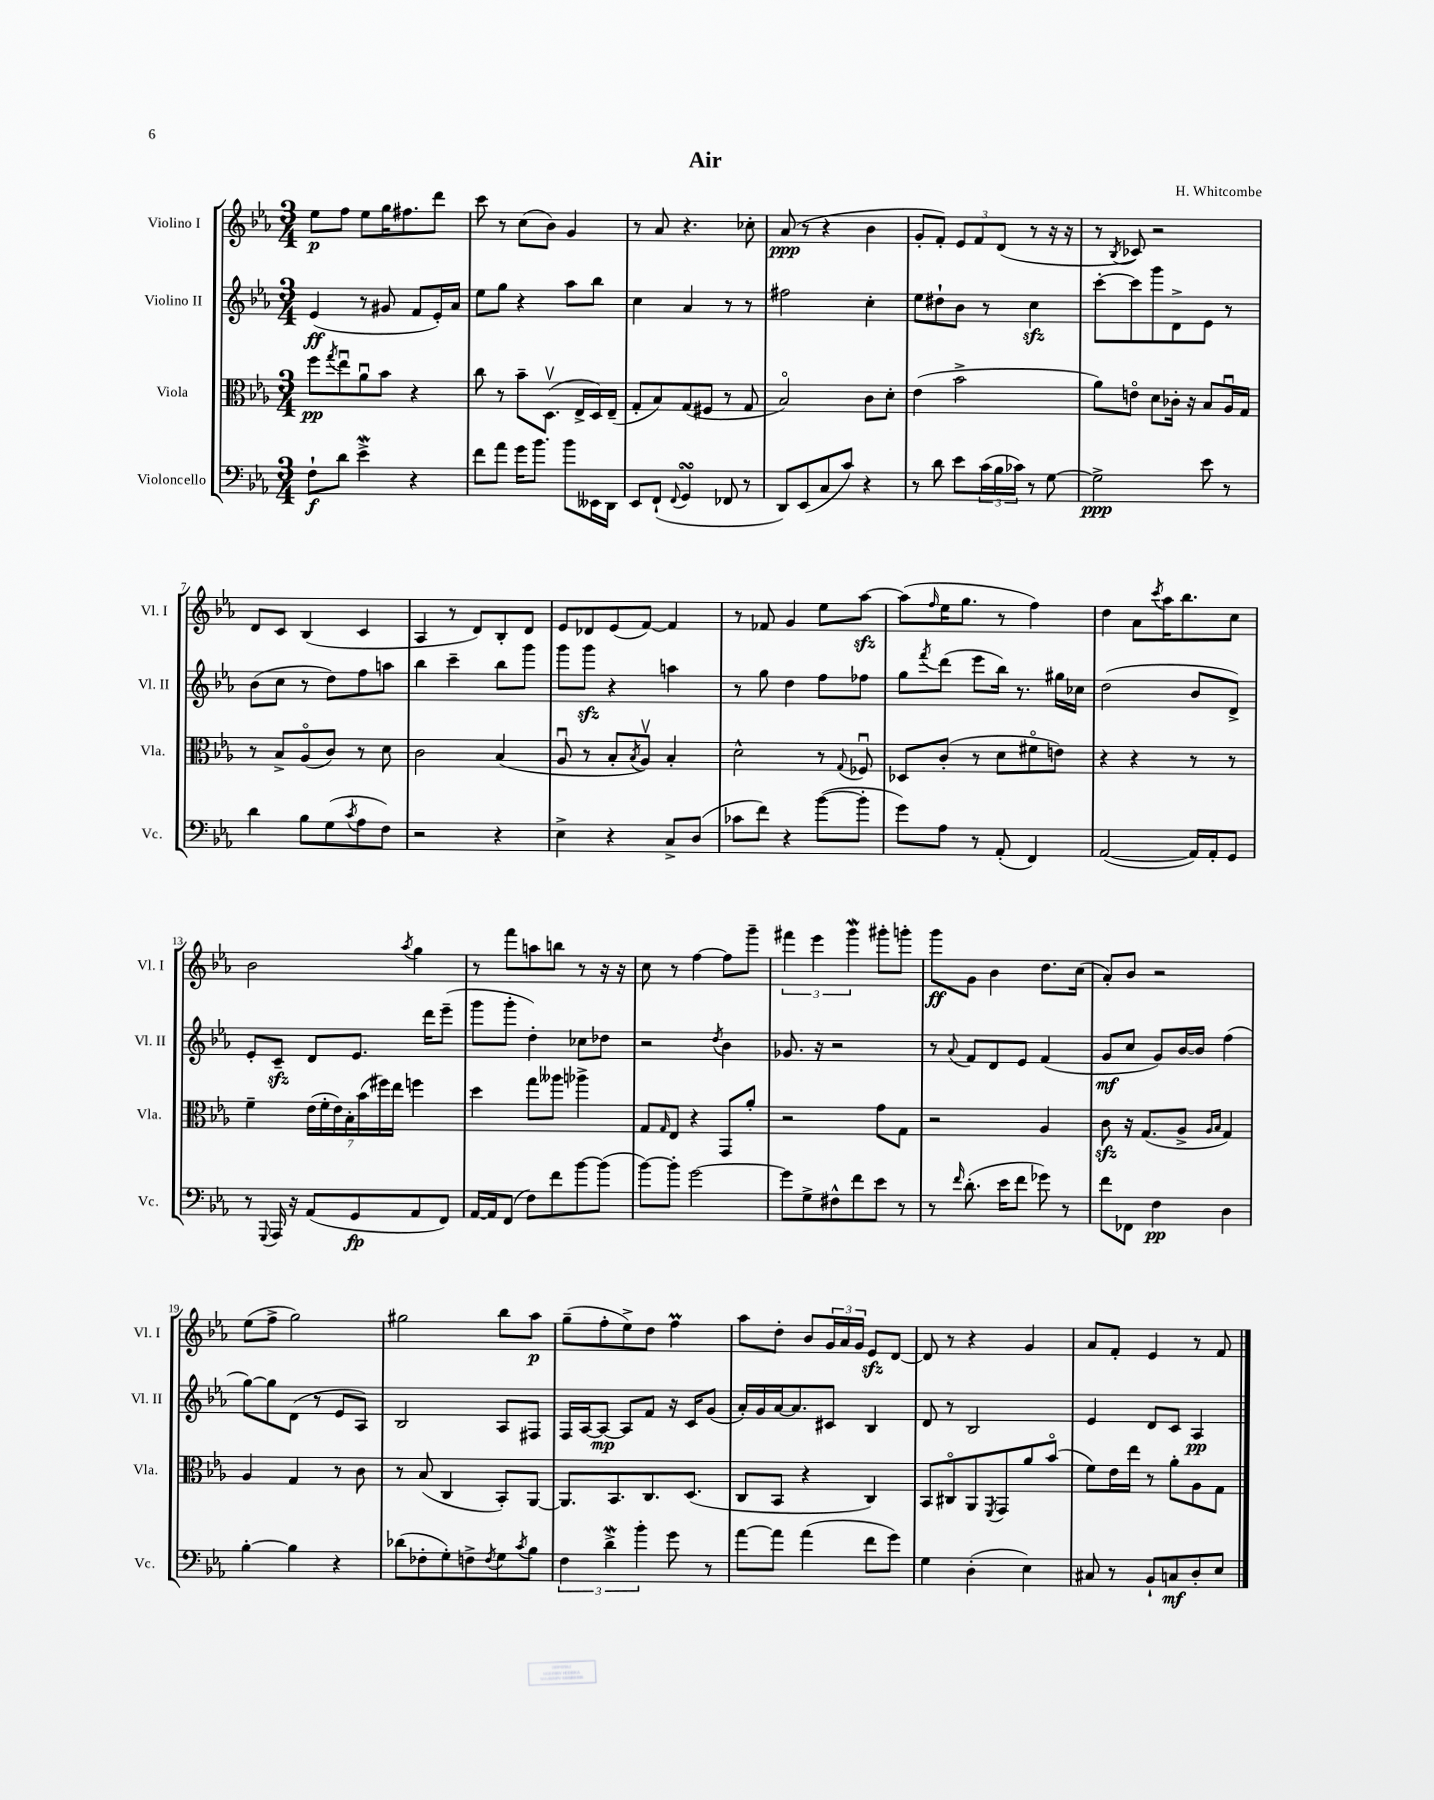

**kern	**dynam	**kern	**dynam	**kern	**dynam	**kern	**dynam
*part4	*part4	*part3	*part3	*part2	*part2	*part1	*part1
*staff4	*staff4	*staff3	*staff3	*staff2	*staff2	*staff1	*staff1
*I"Violoncello	*	*I"Viola	*	*I"Violino II	*	*I"Violino I	*
*I'Vc.	*	*I'Vla.	*	*I'Vl. II	*	*I'Vl. I	*
*clefF4	*	*clefC3	*	*clefG2	*	*clefG2	*
*k[b-e-a-]	*	*k[b-e-a-]	*	*k[b-e-a-]	*	*k[b-e-a-]	*
*M3/4	*	*M3/4	*	*M3/4	*	*M3/4	*
=1	=1	=1	=1	=1	=1	=1	=1
8F`\L	f	8ff\L	pp	(4e-/	ff	8ee-\L	p
.	.	8qgg/	.	.	.	.	.
8d\J	.	8ee-u\	.	.	.	8ff\J	.
4e-w^\	.	8a-u\	.	8r	.	8ee-\L	.
.	.	8b-\J	.	8g#X/	.	16gg\K	.
.	.	.	.	.	.	8.ff#X\	.
4r	.	4r	.	8f/L	.	.	.
.	.	.	.	16e-'/L)	.	8ddd\J	.
.	.	.	.	16a-/JJ	.	.	.
=2	=2	=2	=2	=2	=2	=2	=2
8f\L	.	8cc\	.	8ee-\L	.	8ccc\	.
8a-\J	.	8r	.	8gg\J	.	8r	.
16g\KL	.	8b-~\L	.	4r	.	(8cc\L	.
8.b-\J	.	.	.	.	.	.	.
.	.	(8.Dv\J	.	.	.	8b-\J)	.
8b-\L	.	.	.	8aa-\L	.	4g/	.
.	.	16E-^/LL	.	.	.	.	.
16EE--X\L	.	16D/)	.	8bb-\J	.	.	.
16DD\JJ	.	(16E-~/JJ	.	.	.	.	.
=3	=3	=3	=3	=3	=3	=3	=3
8EE-/L	.	8G'/L	.	4cc\	.	8r	.
(8FF`/J	.	8B-/)	.	.	.	8a-/	.
8qqFF/	.	.	.	.	.	.	.
4GGsSsS/	.	(8G/	.	4a-/	.	4.r	.
.	.	8F#X/J	.	.	.	.	.
8FF-X/	.	8r	.	8r	.	.	.
8r	.	8G/	.	8r	.	8cc-X'\	.
=4	=4	=4	=4	=4	=4	=4	=4
8DD/L)	.	2B-/)	.	2ff#X\	.	(8a-/	ppp
(8EE-/	.	.	.	.	.	8r	.
8C/	.	.	.	.	.	4r	.
8c/J)	.	.	.	.	.	.	.
4r	.	8c\L	.	4cc'\	.	4b-\	.
.	.	8d'\J	.	.	.	.	.
=5	=5	=5	=5	=5	=5	=5	=5
8r	.	(4e-\	.	8ee-\L	.	8g'/L	.
8d\	.	.	.	8dd#X`\	.	8f'/J)	.
8e-\L	.	2b-^\	.	8b-\J	.	12e-/L	.
.	.	.	.	.	.	12f/	.
(24c\L	.	.	.	8r	.	.	.
24B-\	.	.	.	.	.	(12d/J	.
24c-X\JJ)	.	.	.	.	.	.	.
8r	.	.	.	4cczz\	.	8r	.
[8G\	.	.	.	.	.	16r	.
.	.	.	.	.	.	16r	.
=6	=6	=6	=6	=6	=6	=6	=6
2G^\]	ppp	8a-\L)	.	[8ccc'\L	.	8r	.
.	.	.	.	.	.	8qB-/	.
.	.	8en\J	.	8ccc\]	.	8c-X/)	.
.	.	8d\L	.	8ggg\	.	2r	.
.	.	16c-X'\Jk	.	8d^\	.	.	.
.	.	16r	.	.	.	.	.
8e-\	.	8B-/L	.	8e-\J	.	.	.
8r	.	16A-u/L	.	8r	.	.	.
.	.	16G/JJ	.	.	.	.	.
!!LO:LB:g=z
=7	=7	=7	=7	=7	=7	=7	=7
4d\	.	8r	.	(8b-\L	.	8d/L	.
.	.	8B-^/L	.	8cc\J	.	8c/J	.
8B-\L	.	(8A-/	.	8r	.	(4B-/	.
(8G\	.	8c/J)	.	8dd\L)	.	.	.
8qc/	.	.	.	.	.	.	.
8A-\	.	8r	.	8ff\	.	4c/	.
8F\J)	.	8d\	.	8aan\J	.	.	.
=8	=8	=8	=8	=8	=8	=8	=8
2r	.	2c\	.	4bb-\	.	4A-/	.
.	.	.	.	4ccc~\	.	8r	.
.	.	.	.	.	.	8d/L)	.
4r	.	(4B-/	.	8bb-\L	.	8B-'/	.
.	.	.	.	8ggg\J	.	8d/J	.
=9	=9	=9	=9	=9	=9	=9	=9
4E-^\	.	8A-u/	.	8ggg\L	.	8e-/L	.
.	.	8r	.	8gggzz\J	.	8d-X/	.
4r	.	8B-'/L	.	4r	.	(8e-/	.
.	.	8qB-/	.	.	.	.	.
.	.	8A-v/J)	.	.	.	[8f/J)	.
8C^/L	.	4B-'/	.	4aan\	.	4f/]	.
(8D/J	.	.	.	.	.	.	.
=10	=10	=10	=10	=10	=10	=10	=10
8c-X\L	.	2d^^\	.	8r	.	8r	.
8f\J)	.	.	.	8gg\	.	8f-X/	.
4r	.	.	.	4dd\	.	4g/	.
([8b-\L	.	8r	.	8ff\L	.	8ee-\L	.
.	.	8qqG/	.	.	.	.	.
8b-'\J]	.	8F-Xu/	.	8ff-X\J	.	[8aa-zz\J	.
=11	=11	=11	=11	=11	=11	=11	=11
8g\L)	.	8D-X/L	.	8gg\L	.	(8aa-\L]	.
.	.	.	.	8qfff/	.	16qqff/	.
8A-\J	.	(8c'/J	.	(8ddd\J	.	16ee-\K	.
.	.	.	.	.	.	8.gg\J	.
8r	.	8r	.	8eee-\L	.	.	.
(8AA-'/	.	8d\L	.	16bb-\Jk)	.	8r	.
.	.	.	.	8.r	.	.	.
4FF/)	.	8f#X\	.	.	.	4ff\)	.
.	.	8en\J)	.	16gg#X\LL	.	.	.
.	.	.	.	16cc-X\JJ	.	.	.
=12	=12	=12	=12	=12	=12	=12	=12
([2AA-/	.	4r	.	(2dd\	.	4dd\	.
.	.	4r	.	.	.	8a-\L	.
.	.	.	.	.	.	8qccc/	.
.	.	.	.	.	.	16aa-\K	.
.	.	.	.	.	.	8.bb-\	.
16AA-/LL])	.	8r	.	8b-/L	.	.	.
16AA-'/J	.	.	.	.	.	.	.
8GG/J	.	8r	.	8d^/J)	.	8cc\J	.
!!LO:LB:g=z
=13	=13	=13	=13	=13	=13	=13	=13
8r	.	4f~\	.	8e-'/L	.	2b-\	.
8qqGGG/	.	.	.	.	.	.	.
16AAA-/	.	.	.	8czz~/J	.	.	.
16r	.	.	.	.	.	.	.
(8AA-/L	.	(28e-\LL	.	8d/L	.	.	.
.	.	28f'\	.	.	.	.	.
.	.	28e-\)	.	.	.	.	.
.	.	28B-'\	.	.	.	.	.
8GG/	fp	.	.	8.e-/J	.	.	.
.	.	(28b-\	.	.	.	.	.
.	.	28ff#X\)	.	.	.	.	.
.	.	28ee-\JJ	.	.	.	.	.
.	.	.	.	.	.	8qaa-/	.
8AA-/	.	4ffn\	.	.	.	4gg\	.
.	.	.	.	16ddd\KL	.	.	.
8FF/J)	.	.	.	(8eee-~\J	.	.	.
=14	=14	=14	=14	=14	=14	=14	=14
[16AA-/LL	.	4dd\	.	8ggg\L	.	8r	.
16AA-/J]	.	.	.	.	.	.	.
(8FF/J	.	.	.	8ggg'\J	.	8fff\L	.
8F\L)	.	8gg\L	.	4dd'\)	.	8aan\	.
8f\	.	8aa--X\J	.	.	.	8bbn\J	.
[8b-\	.	4aa-X^\	.	8cc-X\L	.	8r	.
(8b-\J]	.	.	.	8dd-X\J	.	16r	.
.	.	.	.	.	.	16r	.
=15	=15	=15	=15	=15	=15	=15	=15
[8b-\L)	.	8G/L	.	2r	.	8cc\	.
.	.	16qqG/	.	.	.	.	.
8b-'\J]	.	8E-/J	.	.	.	8r	.
[2g\	.	4r	.	.	.	[4ff\	.
.	.	.	.	8qdd/	.	.	.
.	.	8GG/L	.	4b-\	.	8ff\L]	.
.	.	8a-'/J	.	.	.	8ggg~\J	.
=16	=16	=16	=16	=16	=16	=16	=16
8g\L]	.	2r	.	8.g-X/	.	6fff#X\	.
8G^\	.	.	.	.	.	.	.
.	.	.	.	.	.	6eee-\	.
.	.	.	.	16r	.	.	.
8F#X^^\	.	.	.	2r	.	.	.
.	.	.	.	.	.	6gggW\	.
8f\	.	.	.	.	.	.	.
8e-\J	.	8g\L	.	.	.	8ggg#X'\L	.
8r	.	8G\J	.	.	.	8gggn'\J	.
=17	=17	=17	=17	=17	=17	=17	=17
8r	.	2r	.	8r	.	8ggg\L	ff
16qqf/	.	.	.	8qqa-/	.	.	.
(8.d'\	.	.	.	8f/L	.	8g\J	.
.	.	.	.	8d/	.	4b-\	.
16e-\KL	.	.	.	.	.	.	.
8f\J	.	.	.	8e-/J	.	.	.
8g-X\)	.	4A-/	.	(4f/	.	8.dd\L	.
8r	.	.	.	.	.	.	.
.	.	.	.	.	.	(16cc\Jk	.
=18	=18	=18	=18	=18	=18	=18	=18
8f\L	.	8czz\	.	8g/L	mf	8a-'/L)	.
8FF-X\J	.	16r	.	8cc/J	.	8b-/J	.
.	.	(8.G/L	.	.	.	.	.
4F\	pp	.	.	8g/L)	.	2r	.
.	.	8A-^/J	.	[16b-/L	.	.	.
.	.	.	.	16b-/JJ]	.	.	.
.	.	16qqA-/LL	.	.	.	.	.
.	.	16qqB-/JJ	.	.	.	.	.
4D\	.	4G/)	.	(4ff\	.	.	.
!!LO:LB:g=z
=19	=19	=19	=19	=19	=19	=19	=19
[4B-'\	.	4A-/	.	[8gg\L)	.	(8ee-\L	.
.	.	.	.	8gg\]	.	8ff^\J	.
4B-\]	.	4G/	.	(8d\J	.	2gg\)	.
.	.	.	.	8r	.	.	.
4r	.	8r	.	8e-/L	.	.	.
.	.	8c\	.	8A-/J)	.	.	.
=20	=20	=20	=20	=20	=20	=20	=20
(8d-X\L	.	8r	.	2B-/	.	2gg#X\	.
8F-X'\	.	(8B-/	.	.	.	.	.
8G'\)	.	4C/	.	.	.	.	.
8Fn^\	.	.	.	.	.	.	.
8qF/	.	.	.	.	.	.	.
8G\	.	8BB-'/L)	.	8A-/L	.	8bb-\L	.
8qc/	.	.	.	.	.	.	.
8B-\J	.	[8AA-/J	.	8F#X/J	.	8aa-\J	p
=21	=21	=21	=21	=21	=21	=21	=21
6F\	.	8.AA-/L]	.	16F/LL	.	(8gg~\L	.
.	.	.	.	[16A-/J	.	.	.
.	.	.	.	8A-/J_	mp	8ff'\	.
6dW^\	.	.	.	.	.	.	.
.	.	8.BB-/	.	.	.	.	.
.	.	.	.	8A-/L]	.	8ee-^\)	.
6b-'\	.	.	.	.	.	.	.
.	.	8.C/	.	8f/J	.	8dd\J	.
8g\	.	.	.	16r	.	4ffM\	.
.	.	(8.D/J	.	16c/KL	.	.	.
8r	.	.	.	(8g/J	.	.	.
=22	=22	=22	=22	=22	=22	=22	=22
[8a-\L	.	8C/L	.	16a-'/LL)	.	8aa-\L	.
.	.	.	.	16g/	.	.	.
8a-\J]	.	8BB-/J	.	[16a-/J	.	8dd'\J	.
.	.	.	.	8.a-/]	.	.	.
(4a-\	.	4r	.	.	.	8b-/L	.
.	.	.	.	8c#X/J	.	24g/L	.
.	.	.	.	.	.	24a-/	.
.	.	.	.	.	.	24g/JJ	.
8f\L	.	4C/)	.	4B-/	.	8e-zz/L	.
8g\J)	.	.	.	.	.	[8d/J	.
=23	=23	=23	=23	=23	=23	=23	=23
4G\	.	8BB-/L	.	8d/	.	8d/]	.
.	.	8C#X/	.	8r	.	8r	.
(4D'\	.	8AA-/	.	2B-/	.	4r	.
.	.	8qFF/	.	.	.	.	.
.	.	8GG/	.	.	.	.	.
4E-\)	.	8a-/	.	.	.	4g/	.
.	.	(8b-/J	.	.	.	.	.
=24	=24	=24	=24	=24	=24	=24	=24
8C#X/	.	8f\L)	.	4e-/	.	8a-/L	.
8r	.	16e-\L	.	.	.	8f'/J	.
.	.	16ee-\JJ	.	.	.	.	.
8BB-`/L	.	8r	.	8d/L	.	4e-/	.
8Cn/	mf	8a-'\L	.	8c/J	.	.	.
8D'/	.	8A-\	.	4A-/	pp	8r	.
8E-/J	.	8G\J	.	.	.	8f/	.
==	==	==	==	==	==	==	==
*-	*-	*-	*-	*-	*-	*-	*-
